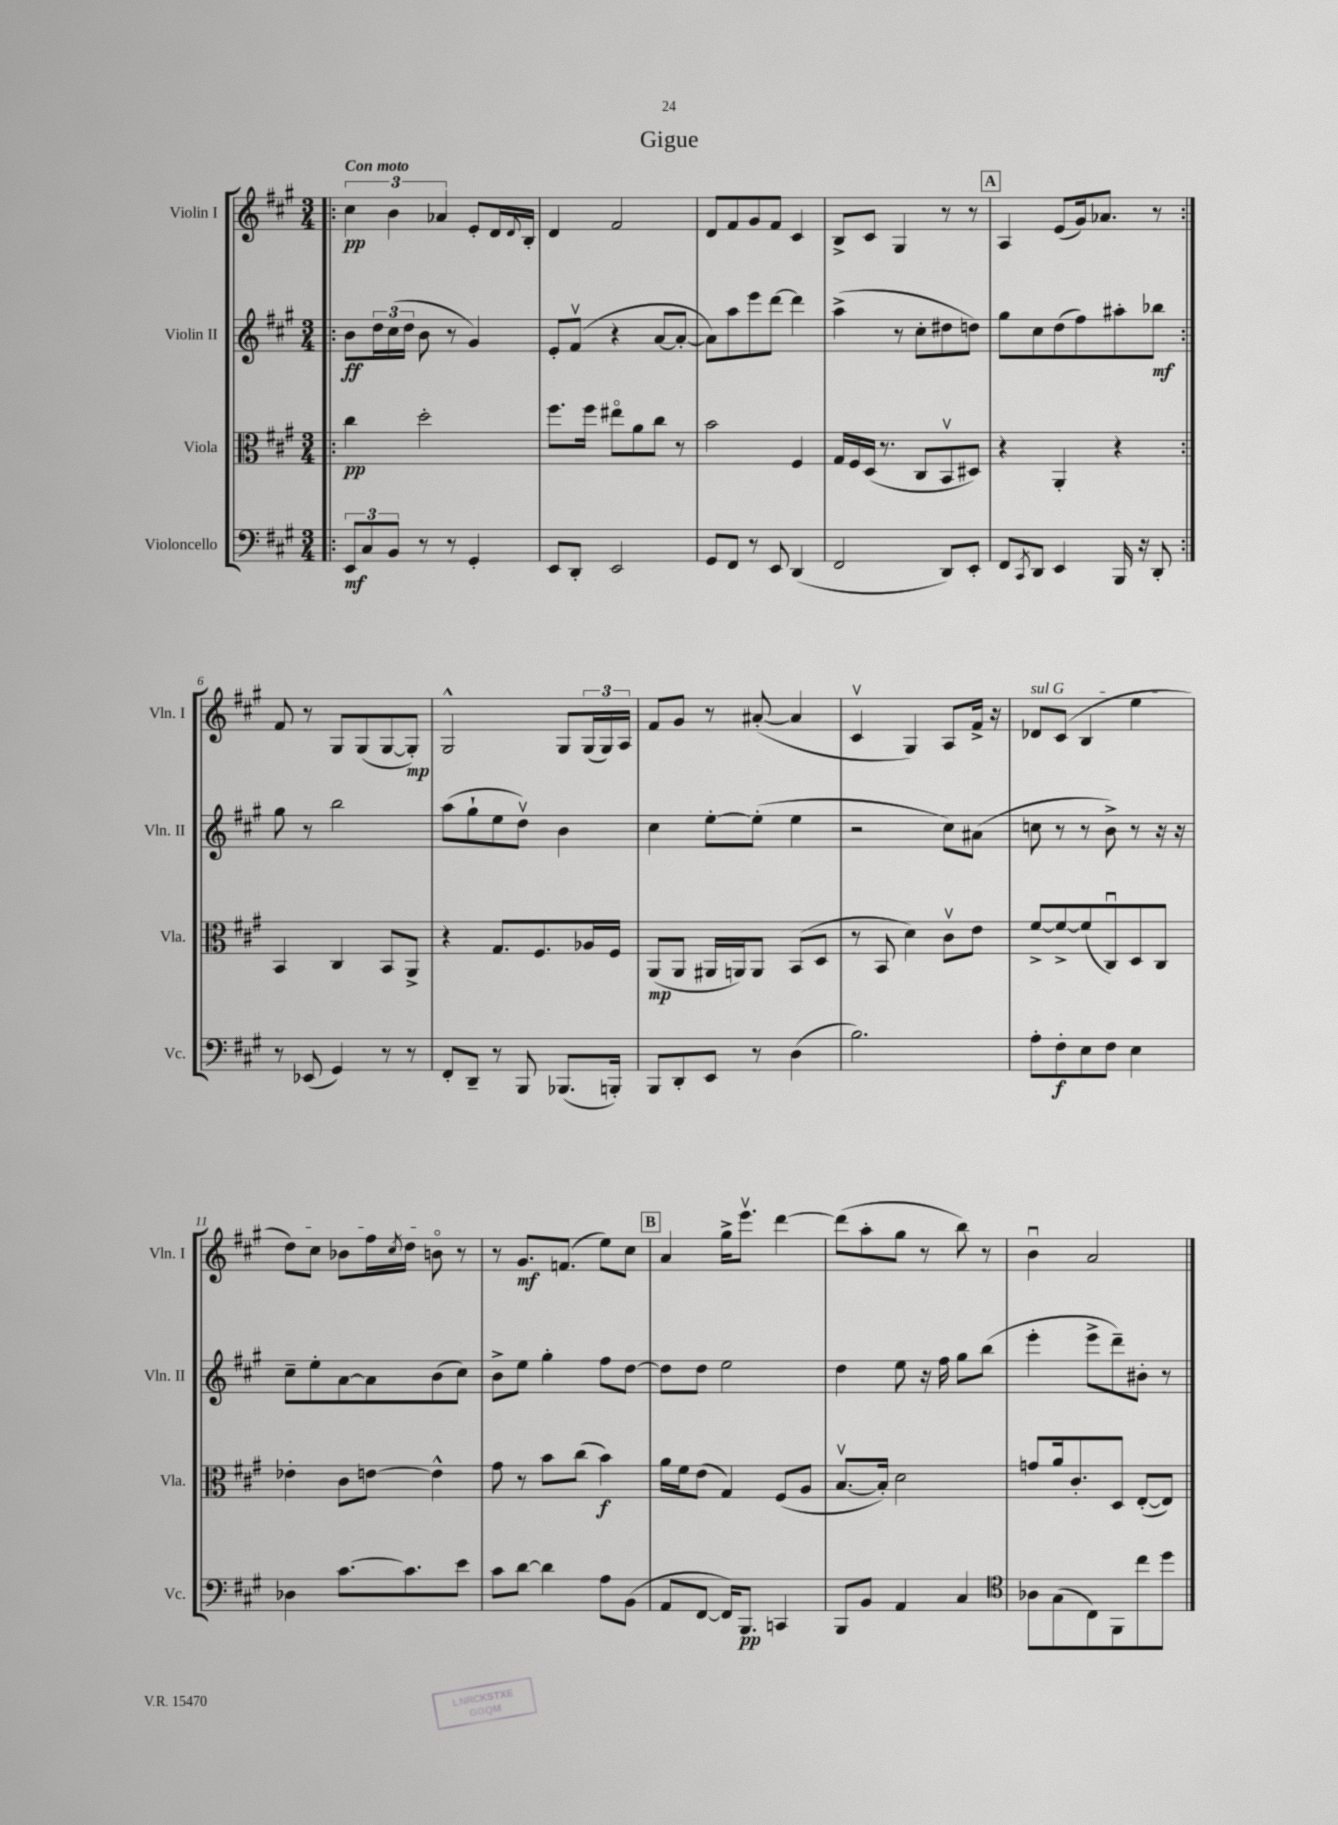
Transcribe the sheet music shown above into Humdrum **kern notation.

**kern	**dynam	**kern	**dynam	**kern	**dynam	**kern	**dynam
*part4	*part4	*part3	*part3	*part2	*part2	*part1	*part1
*staff4	*staff4	*staff3	*staff3	*staff2	*staff2	*staff1	*staff1
*I"Violoncello	*	*I"Viola	*	*I"Violin II	*	*I"Violin I	*
*I'Vc.	*	*I'Vla.	*	*I'Vln. II	*	*I'Vln. I	*
*clefF4	*	*clefC3	*	*clefG2	*	*clefG2	*
*k[f#c#g#]	*	*k[f#c#g#]	*	*k[f#c#g#]	*	*k[f#c#g#]	*
*M3/4	*	*M3/4	*	*M3/4	*	*M3/4	*
=1!|:	=1!|:	=1!|:	=1!|:	=1!|:	=1!|:	=1!|:	=1!|:
!	!	!	!	!	!	!LO:TX:a:B:t=Con moto	!
12EE/L	mf	4cc#\	pp	8b\L	ff	6cc#\	pp
12C#/	.	.	.	.	.	.	.
.	.	.	.	24dd\L	.	.	.
12BB/J	.	.	.	(24cc#\	.	6b\	.
.	.	.	.	24dd\JJ	.	.	.
8r	.	2dd'\	.	8b\	.	.	.
.	.	.	.	.	.	6a-X/	.
8r	.	.	.	8r	.	.	.
4GG#'/	.	.	.	4g#/)	.	8e'/L	.
.	.	.	.	.	.	16d/L	.
.	.	.	.	.	.	8qqd/	.
.	.	.	.	.	.	16B'/JJ	.
=2	=2	=2	=2	=2	=2	=2	=2
8EE/L	.	8.ff#\L	.	8e'/L	.	4d/	.
8DD'/J	.	.	.	(8f#v/J	.	.	.
.	.	16ff#\Jk	.	.	.	.	.
2EE/	.	8ee#X\L	.	4r	.	2f#/	.
.	.	8a\	.	.	.	.	.
.	.	8cc#\J	.	[8a/L	.	.	.
.	.	8r	.	8a'/J_	.	.	.
=3	=3	=3	=3	=3	=3	=3	=3
8GG#/L	.	2b\	.	8a\L])	.	8d/L	.
8FF#/J	.	.	.	8aa\	.	8f#/	.
8r	.	.	.	8eee\	.	8g#/	.
8EE/	.	.	.	[8ddd\J	.	8f#/J	.
(4DD/	.	4F#/	.	4ddd\]	.	4c#/	.
=4	=4	=4	=4	=4	=4	=4	=4
2FF#/	.	16G#/LL	.	(4aa^\	.	8B^/L	.
.	.	16F#/	.	.	.	.	.
.	.	(16D/JJ	.	.	.	8c#/J	.
.	.	8.r	.	.	.	.	.
.	.	.	.	8r	.	4G#/	.
.	.	8C#/L	.	8cc#'\L	.	.	.
8DD/L)	.	8BBv/	.	8dd#X\	.	8r	.
8EE'/J	.	8D#X/J)	.	8ddn\J)	.	8r	.
!!LO:REH:place=s1:t=A
=5	=5	=5	=5	=5	=5	=5	=5
8FF#/L	.	4r	.	8gg#\L	.	4A/	.
8qCC#/	.	.	.	.	.	.	.
8DD/J	.	.	.	8cc#\	.	.	.
4EE/	.	4AA'/	.	(8dd\	.	(8e/L	.
.	.	.	.	8ff#\)	.	16g#/k)	.
.	.	.	.	.	.	8.a-X/J	.
16BBB/	.	4r	.	8aa#X'\	.	.	.
16r	.	.	.	.	.	.	.
8DD'/	.	.	.	8bb-X\J	mf	8r	.
!!LO:LB:g=z
=6:|!	=6:|!	=6:|!	=6:|!	=6:|!	=6:|!	=6:|!	=6:|!
8r	.	4BB/	.	8gg#\	.	8f#/	.
(8EE-X/	.	.	.	8r	.	8r	.
4GG#/)	.	4C#/	.	2bb\	.	8G#/L	.
.	.	.	.	.	.	(8G#/	.
8r	.	8BB/L	.	.	.	[8G#/	.
8r	.	8AA^/J	.	.	.	8G#'/J])	mp
=7	=7	=7	=7	=7	=7	=7	=7
8FF#'/L	.	4r	.	(8aa\L	.	2G#^^/	.
8DD~/J	.	.	.	8gg#`\	.	.	.
8r	.	8.G#/L	.	8ee\	.	.	.
8BBB/	.	.	.	8ddv\J)	.	.	.
.	.	8.F#/	.	.	.	.	.
(8.BBB-X/L	.	.	.	4b\	.	8G#/L	.
.	.	16A-X/L	.	.	.	(24G#/L	.
.	.	.	.	.	.	24G#/)	.
16BBBn'/Jk)	.	16F#/JJ	.	.	.	.	.
.	.	.	.	.	.	24A/JJ	.
=8	=8	=8	=8	=8	=8	=8	=8
8BBB/L	.	(8AA/L	mp	4cc#\	.	8f#/L	.
8DD'/	.	8AA/J	.	.	.	8g#/J	.
8EE/J	.	16AA#X/LL	.	[8ee'\L	.	8r	.
.	.	16AAn/J)	.	.	.	.	.
8r	.	8AA/J	.	(8ee'\J]	.	([8a#X'/	.
(4D\	.	(8BB/L	.	4ee\	.	4a#/]	.
.	.	8D/J	.	.	.	.	.
=9	=9	=9	=9	=9	=9	=9	=9
2.B\)	.	8r	.	2r	.	4c#v/	.
.	.	8BB/	.	.	.	.	.
.	.	4d\)	.	.	.	4G#/)	.
.	.	8c#v\L	.	8cc#\L)	.	8A/L	.
.	.	8e\J	.	(8a#X\J	.	16f#^/Jk	.
.	.	.	.	.	.	16r	.
=10	=10	=10	=10	=10	=10	=10	=10
!	!	!	!	!	!	!LO:TX:a:i:t=sul G	!
8A'\L	.	[8f#^/L	.	8ccn\	.	8d-X/L	.
8F#'\	f	8f#^/_	.	8r	.	(8c#/J	.
8E\	.	(8f#/]	.	8r	.	4B/	.
8F#\J	.	8C#u/)	.	8b^\)	.	.	.
4E\	.	8D/	.	8r	.	4ee\	.
.	.	8C#/J	.	16r	.	.	.
.	.	.	.	16r	.	.	.
!!LO:LB:g=z
=11	=11	=11	=11	=11	=11	=11	=11
4D-X\	.	4e-X'\	.	8cc#~\L	.	8dd\L)	.
.	.	.	.	8ee'\	.	8cc#\J	.
[8.c#\L	.	8c#\L	.	[8a\	.	8b-X\L	.
.	.	[8en\J	.	8a\]	.	16ff#\L	.
.	.	.	.	.	.	8qcc#/	.
8.c#\]	.	.	.	.	.	16dd\JJ	.
.	.	4e^^\]	.	(8b\	.	8bn\	.
8e\J	.	.	.	8cc#\J)	.	8r	.
=12	=12	=12	=12	=12	=12	=12	=12
8c#\L	.	8g#\	.	8b^\L	.	8r	.
[8d\J	.	8r	.	8ee\J	.	8.g#/L	mf
4d\]	.	8b\L	.	4gg#'\	.	.	.
.	.	.	.	.	.	(8.fn/J	.
.	.	(8cc#\J	.	.	.	.	.
8A\L	.	4b\)	f	8ff#\L	.	8ee\L)	.
(8BB\J	.	.	.	[8dd\J	.	8cc#\J	.
!!LO:REH:place=s1:t=B
=13	=13	=13	=13	=13	=13	=13	=13
8AA/L	.	16a\LL	.	8dd\L]	.	4a/	.
.	.	16f#\J	.	.	.	.	.
[8FF#/J	.	(8e\J	.	8dd\J	.	.	.
16FF#/KL])	.	4G#/)	.	2ee\	.	16gg#^\KL	.
8.BBB/J	pp	.	.	.	.	8.eeev\J	.
4CCn/	.	(8F#/L	.	.	.	[4ddd\	.
.	.	8A/J	.	.	.	.	.
=14	=14	=14	=14	=14	=14	=14	=14
8BBB/L	.	[8.Bv/L	.	4dd\	.	(8ddd\L]	.
8BB/J	.	.	.	.	.	8aa'\	.
.	.	16B'/Jk])	.	.	.	.	.
4AA/	.	2d\	.	8ee\	.	8gg#\J	.
.	.	.	.	16r	.	8r	.
.	.	.	.	16ff#\	.	.	.
4C#/	.	.	.	8gg#\L	.	8bb\)	.
.	.	.	.	(8bb\J	.	8r	.
=15	=15	=15	=15	=15	=15	=15	=15
*clefC4	*	*	*	*	*	*	*
8A-X\L	.	8gn/L	.	4eee'\	.	4bu\	.
(8G#\	.	16a/k	.	.	.	.	.
.	.	8.c#'/	.	.	.	.	.
8C#\)	.	.	.	8eee^\L	.	2a/	.
8FF#\	.	8D/J	.	8ddd~\)	.	.	.
8cc#\	.	([8E'/L	.	8b#X'\J	.	.	.
8dd\J	.	8E/J])	.	8r	.	.	.
==	==	==	==	==	==	==	==
*-	*-	*-	*-	*-	*-	*-	*-
